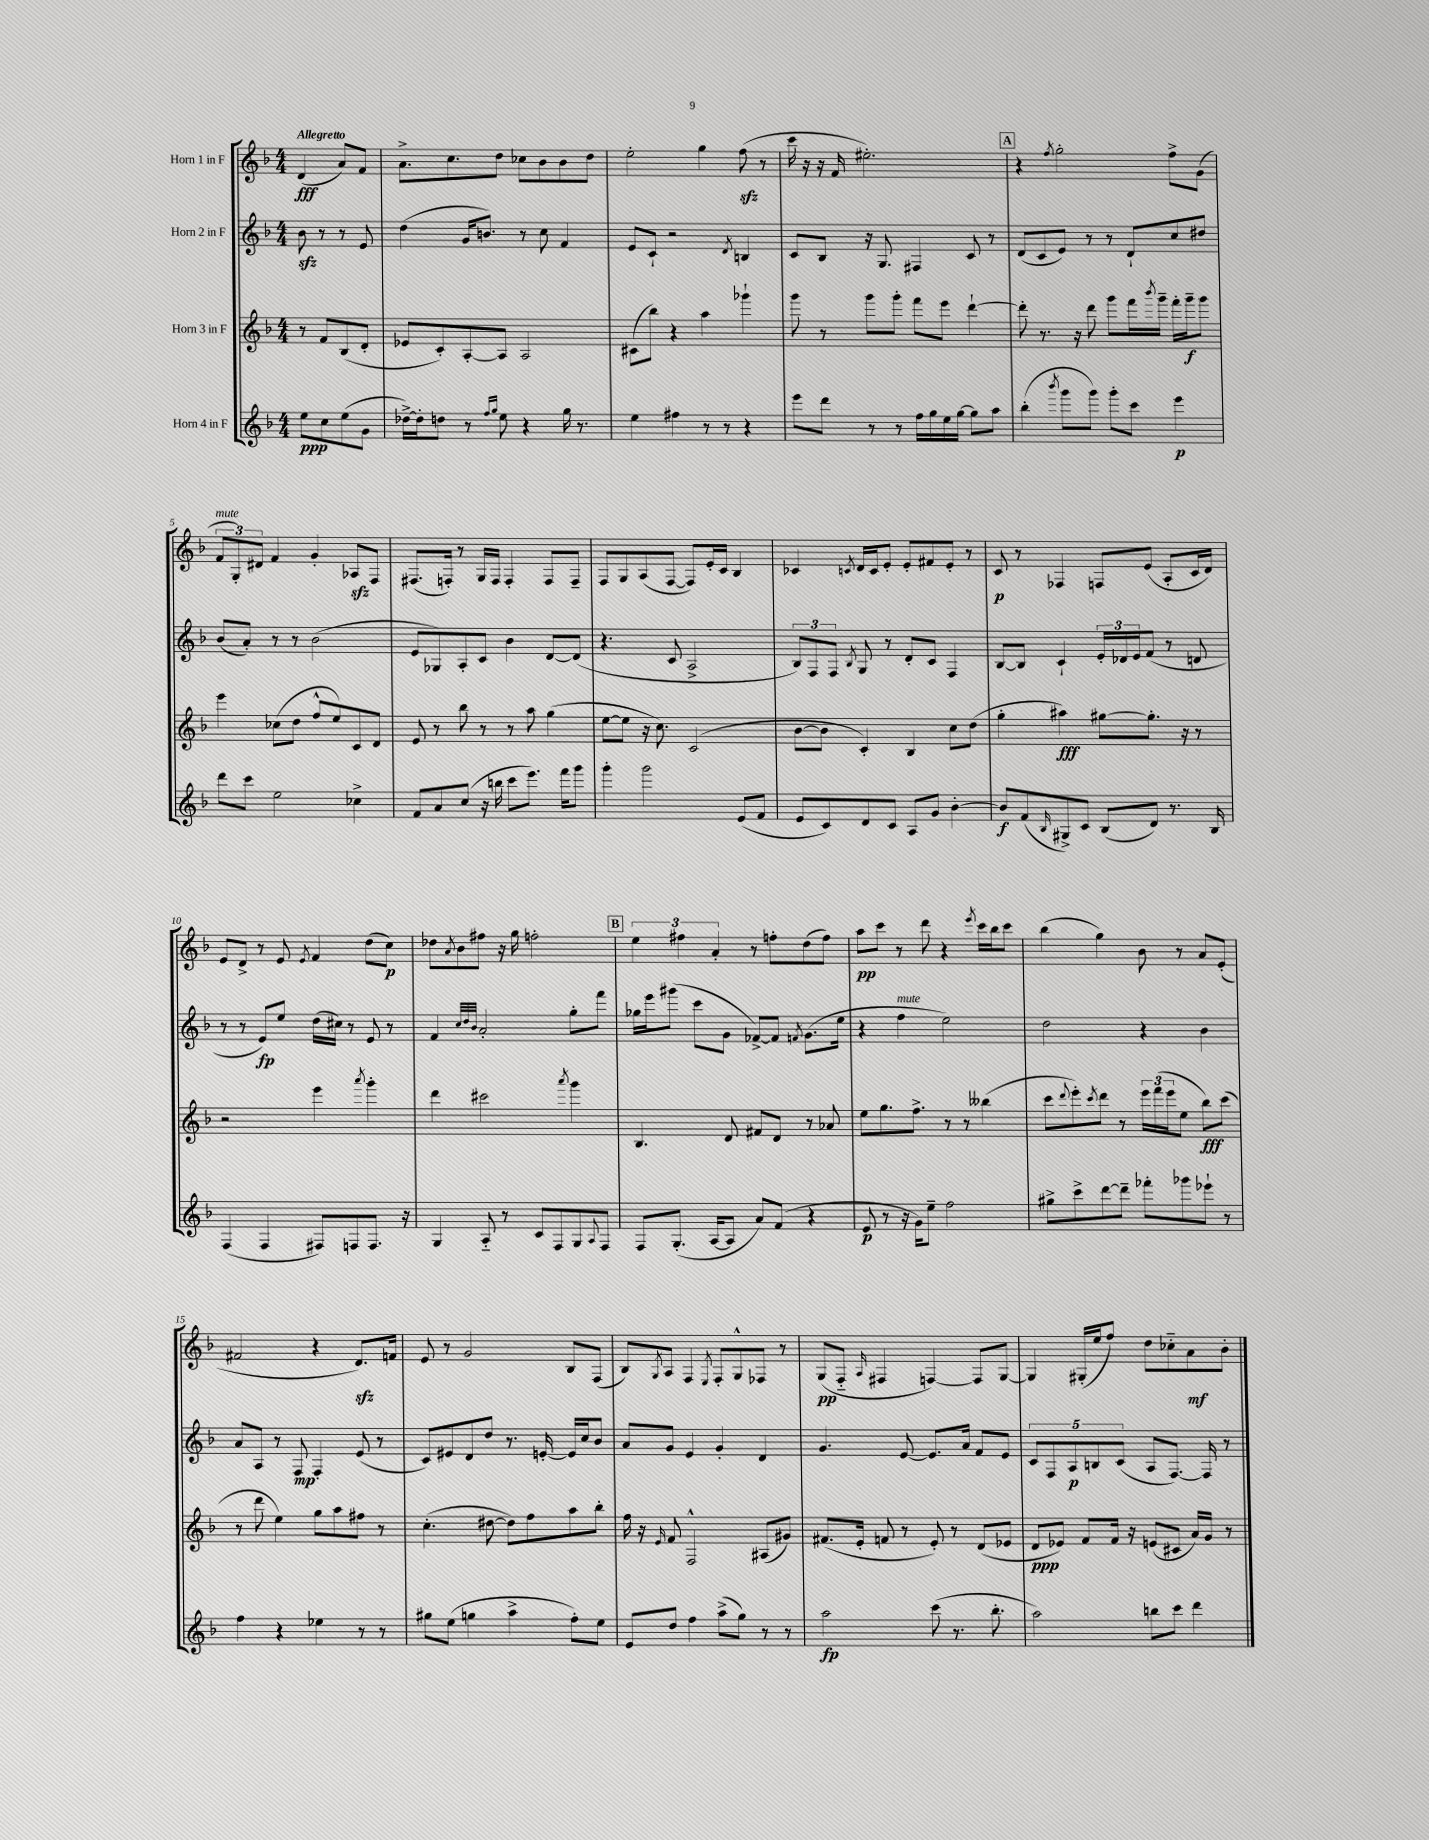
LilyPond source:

<<
\new StaffGroup <<
\new Staff = "s0" \with { instrumentName = "Horn 1 in F" } {
    \clef treble \key f \major \numericTimeSignature \time 4/4 \partial 2 \tempo "Allegretto"
    d'4\fff( a'8) f'8 |
    a'8.-> c''8. d''8 ces''8 bes'8 bes'8 d''8 |
    e''2-. g''4 f''8\sfz( r8 |
    c'''16 r16 r16 f'16 eis''2.-.) |
    \mark \markup { \box "A" } r4 \acciaccatura { f''8 } g''2-. f''8-> g'8( |
    \tuplet 3/2 { f'8^\markup { \italic "mute" } g8-.) dis'8 } f'4 g'4-. aes8\sfz f8 |
    fis8.( f16-.) r8 g16 f16 f4-. f8 f8-- |
    f8 g8 a8( f8~ f8) e'16-. c'16 bes4 |
    ces'4 \acciaccatura { c'8 } d'16 c'16 e'8-. e'8-. fis'8 e'8-. r8 |
    c'8\p r8 fes4 f8 e'8( a8-. c'16 d'16) |
    e'8 d'8-> r8 e'8 \acciaccatura { e'8 } f'4 d''8( c''8\p) |
    des''8 \acciaccatura { a'8 } bes'8 fis''8 r16 g''16 f''2-. |
    \mark \markup { \box "B" } \tuplet 3/2 { e''4 fis''4 a'4-. } r8 f''8-. d''8( f''8) |
    a''8\pp c'''8 r8 d'''8 r4 \acciaccatura { e'''8 } c'''16 bes''16 c'''8 |
    bes''4( g''4) bes'8 r8 a'8 e'8-.( |
    fis'2 r4 d'8.\sfz) f'16 |
    e'8 r8 g'2 bes8 f8( |
    bes8) \acciaccatura { g8 } a8 f4 \acciaccatura { e8 } f8-. g8-^ fes8 r8 |
    g8\pp( f8-_ \grace { a16 } fis4 f4~) f8 g8~ |
    g4 gis16-.( e''16 f''8) d''8 ces''8-_ a'8\mf bes'8-. \bar "|." |
}
\new Staff = "s1" \with { instrumentName = "Horn 2 in F" } {
    \clef treble \key f \major \numericTimeSignature \time 4/4 \partial 2
    bes'8\sfz r8 r8 e'8 |
    d''4( g'16 b'8.) r8 c''8 f'4 |
    e'8 c'8-! r2 \acciaccatura { d'8 } b4 |
    c'8 bes8 r16 g8. fis4 c'8 r8 |
    \mark \markup { \box "A" } d'8( c'8 e'8) r8 r8 d'8-! c''8 dis''8 |
    bes'8( a'8-.) r8 r8 bes'2( |
    e'8 ges8) a8-. c'8 bes'4 d'8~ d'8( |
    r4. c'8 a2-> |
    \tuplet 3/2 { bes8) f8 f8 } \acciaccatura { bes8 } g8 r8 d'8-. c'8 f4 |
    bes8~ bes8 c'4-! \tuplet 3/2 { e'16-. des'16 e'16 } f'8( r8 d'8 |
    r8 r8 e'8\fp) e''8 d''16( cis''16) r8 e'8 r8 |
    f'4 \grace { c''32 d''32 bes'32 } a'2-. g''8-. f'''8 |
    \mark \markup { \box "B" } ges''16 e'''16 gis'''8( c'''8 g'8 fes'8~->) fes'8 \acciaccatura { f'8 } g'8.( e''16 |
    r4 f''4^\markup { \italic "mute" } e''2) |
    d''2 r4 bes'4 |
    a'8 a8 r8 f8\mp f4-. e'8( r8 |
    c'8) eis'8 d'8 d''8 r8. e'16~-. e'16 c''16 bes'8 |
    a'8 g'8 e'4 g'4-. d'4 |
    g'4. e'8~ e'8. a'16 f'8 e'8 |
    \tuplet 5/4 { c'8 f8 a8\p b8 c'8( } a8 f8.~) f16 r8 \bar "|." |
}
\new Staff = "s2" \with { instrumentName = "Horn 3 in F" } {
    \clef treble \key f \major \numericTimeSignature \time 4/4 \partial 2
    r8 f'8 bes8( d'8-. |
    ees'8 c'8-.) a8~-. a8 a2 |
    cis'8( bes''8) r4 a''4 ges'''4-! |
    g'''8 r8 g'''8 g'''8-. f'''8 e'''8 d'''4~-! |
    \mark \markup { \box "A" } d'''8-. r8. r16 d'''8 g'''8 f'''16 \acciaccatura { bes'''8 } g'''16-- f'''16-. g'''16--\f g'''8 |
    e'''4 ces''8( d''8 f''8-^ e''8) c'8 d'8 |
    e'8 r8 bes''8 r8 r8 a''8 g''4( |
    e''8~ e''8 r16 c''8.) c'2( |
    bes'8~ bes'8 c'4-.) bes4 c''8 d''8( |
    g''4-. ais''4\fff) gis''8~ gis''8.-. r16 r8 |
    r2 e'''4 \acciaccatura { a'''8 } g'''4-. |
    d'''4 cis'''2 \acciaccatura { a'''8 } g'''4 |
    \mark \markup { \box "B" } bes4. d'8 fis'8 d'8 r8 aes'8 |
    e''8 g''8. f''8.-> r8 r8 beses''4( |
    c'''8 \appoggiatura { d'''8 } e'''8-.) \acciaccatura { c'''8 } d'''8 r8 \tuplet 3/2 { e'''16 f'''16( e'''16 } e''8 bes''8\fff) c'''8( |
    r8 d'''8 e''4) g''8 a''8 fis''8 r8 |
    c''4.-.( dis''8~ dis''8) f''8 a''8 bes''8-. |
    f''16 r16 \grace { e'16 } f'8 f2-^ ais8( gis'8) |
    fis'8.( e'16-. f'8 r8 e'8-.) r8 d'8( ees'8 |
    d'8\ppp ees'8) f'8 f'16 r16 e'8( cis'8 a'16) g'16 r8 \bar "|." |
}
\new Staff = "s3" \with { instrumentName = "Horn 4 in F" } {
    \clef treble \key f \major \numericTimeSignature \time 4/4 \partial 2
    e''8\ppp c''8 e''8( g'8 |
    des''16~->) des''16-. d''8 r8 \grace { f''16 g''16 } e''8 r4 g''16 r8. |
    e''4 fis''4 r8 r8 r4 |
    e'''8 d'''8 r8 r8 f''16 g''16 e''16 g''16~ g''8 a''8 |
    \mark \markup { \box "A" } bes''4-.( \acciaccatura { bes'''8 } g'''8 g'''8) g'''8-. c'''8 e'''4\p |
    d'''8 c'''8 e''2 ces''4-> |
    f'8 a'8 c''8( r16 b''16 c'''8 e'''8.) f'''16 g'''8 |
    g'''4-. g'''2 e'8( f'8 |
    e'8 c'8) d'8 c'8 a8 g'8 bes'4~-. |
    bes'8\f f'8( \grace { bes16 } gis8->) c'8 bes8( d'8) r8. bes16 |
    f4( f4 fis8) f8 f8. r16 |
    g4 a8-_ r8 c'8 f8 g8 \appoggiatura { a8 } f8 |
    \mark \markup { \box "B" } f8 g8.-.( a16~ a8 a'8) f'8( r4 |
    e'8\p r8 r16 g'16) e''8-- f''2 |
    gis''8-> c'''8-> d'''8~ d'''8-- fes'''8-. ges'''8 ees'''8-! r8 |
    f''4 r4 ees''4 r8 r8 |
    gis''8 e''8( g''4 a''4-> f''8-.) e''8 |
    e'8 d''8 f''4 a''8->( g''8) r8 r8 |
    a''2\fp c'''8( r8. bes''8.-. |
    a''2) b''8 c'''8 d'''4 \bar "|." |
}
>>
>>
